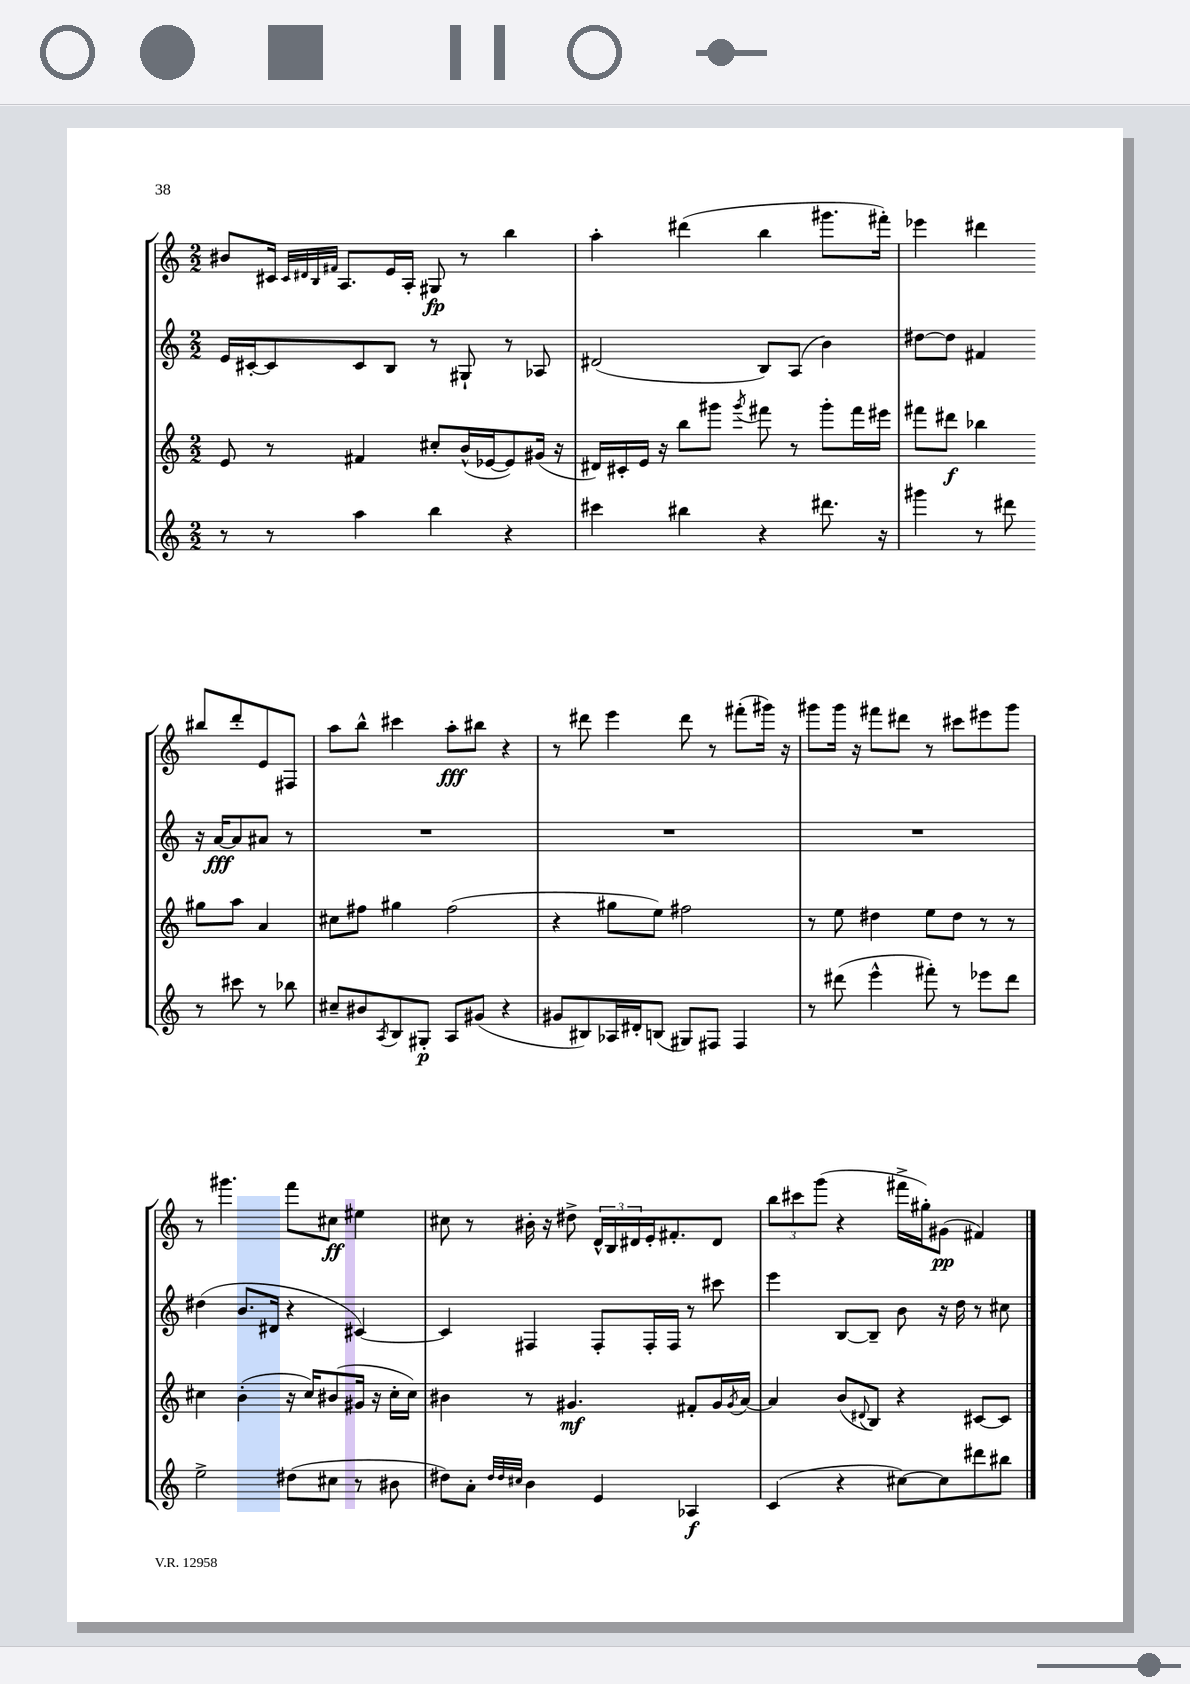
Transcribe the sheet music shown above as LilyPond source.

<<
\new StaffGroup <<
\new Staff = "s0" {
    \clef treble \key c \major \numericTimeSignature \time 2/2
    bis'8 cis'16 \grace { cis'32 dis'32 b32 fis'32 } a8. e'16 a16-. gis8\fp r8 b''4 |
    a''4-. dis'''4( b''4 gis'''8. fis'''16-.) |
    ees'''4 dis'''4 bis''8 dis'''8-. e'8 fis8 |
    a''8 b''8-^ cis'''4 a''8-.\fff bis''8 r4 |
    r8 dis'''8 e'''4 dis'''8 r8 fis'''8-.( gis'''16) r16 |
    gis'''8 gis'''16 r16 fis'''8 dis'''8 r8 cis'''8 eis'''8 gis'''8 |
    r8 gis'''4. f'''8 cis''8\ff eis''4 |
    cis''8 r8 bis'16-. r16 dis''8-> \tuplet 3/2 { d'16-^ b16 dis'16 } e'16-. fis'8.-. dis'8 |
    \tuplet 3/2 { b''8 cis'''8 g'''8( } r4 fis'''16-> gis''16-.) gis'8\pp( fis'4) \bar "|." |
}
\new Staff = "s1" {
    \clef treble \key c \major \numericTimeSignature \time 2/2
    e'16 cis'16~-. cis'8 cis'8 b8 r8 gis8-! r8 aes8 |
    dis'2( b8) a8( b'4) |
    dis''8~ dis''8 fis'4 r16 a'16~\fff a'8 ais'8 r8 |
    R1 |
    R1 |
    R1 |
    dis''4( b'8. dis'16 r4 cis'4~) |
    cis'4 fis4 fis8-. fis16-. fis16 r8 cis'''8 |
    e'''4 b8~ b8-- b'8 r16 d''16 r8 cis''8 \bar "|." |
}
\new Staff = "s2" {
    \clef treble \key c \major \numericTimeSignature \time 2/2
    e'8 r8 fis'4 cis''8-. b'16-^( ees'16~ ees'8) gis'16( r16 |
    dis'16) cis'16-. e'16 r16 b''8 gis'''8 \acciaccatura { gis'''8 } fis'''8 r8 gis'''8-. fis'''16 eis'''16 |
    fis'''8 dis'''8\f bes''4 gis''8 a''8 a'4 |
    cis''8 fis''8 gis''4 fis''2( |
    r4 gis''8 e''8) fis''2 |
    r8 e''8 dis''4 e''8 dis''8 r8 r8 |
    cis''4 b'4-.( r16 cis''16) bis'8( gis'16 r16 cis''16-. cis''16) |
    bis'4 r8 gis'4.\mf fis'8-. gis'16 \acciaccatura { gis'8 } a'16~ |
    a'4 b'8( \appoggiatura { dis'8 } b8) r4 cis'8~ cis'8 \bar "|." |
}
\new Staff = "s3" {
    \clef treble \key c \major \numericTimeSignature \time 2/2
    r8 r8 a''4 b''4 r4 |
    cis'''4 bis''4 r4 dis'''8. r16 |
    gis'''4 r8 dis'''8 r8 cis'''8 r8 bes''8 |
    cis''8-- bis'8 \acciaccatura { a8 } b8 gis8-.\p a8 gis'8( r4 |
    gis'8 bis8) aes16 dis'16-. b8( gis8) fis8 fis4 |
    r8 dis'''8( e'''4-^ fis'''8-.) r8 ees'''8 dis'''8 |
    e''2-> dis''8( cis''8 r8 bis'8 |
    dis''8) a'8-. \grace { dis''32 dis''32 cis''32 } b'4 e'4 aes4\f |
    c'4( r4 cis''8~) cis''8 dis'''8 bis''8 \bar "|." |
}
>>
>>
\layout { \context { \Score \remove "Bar_number_engraver" } }
